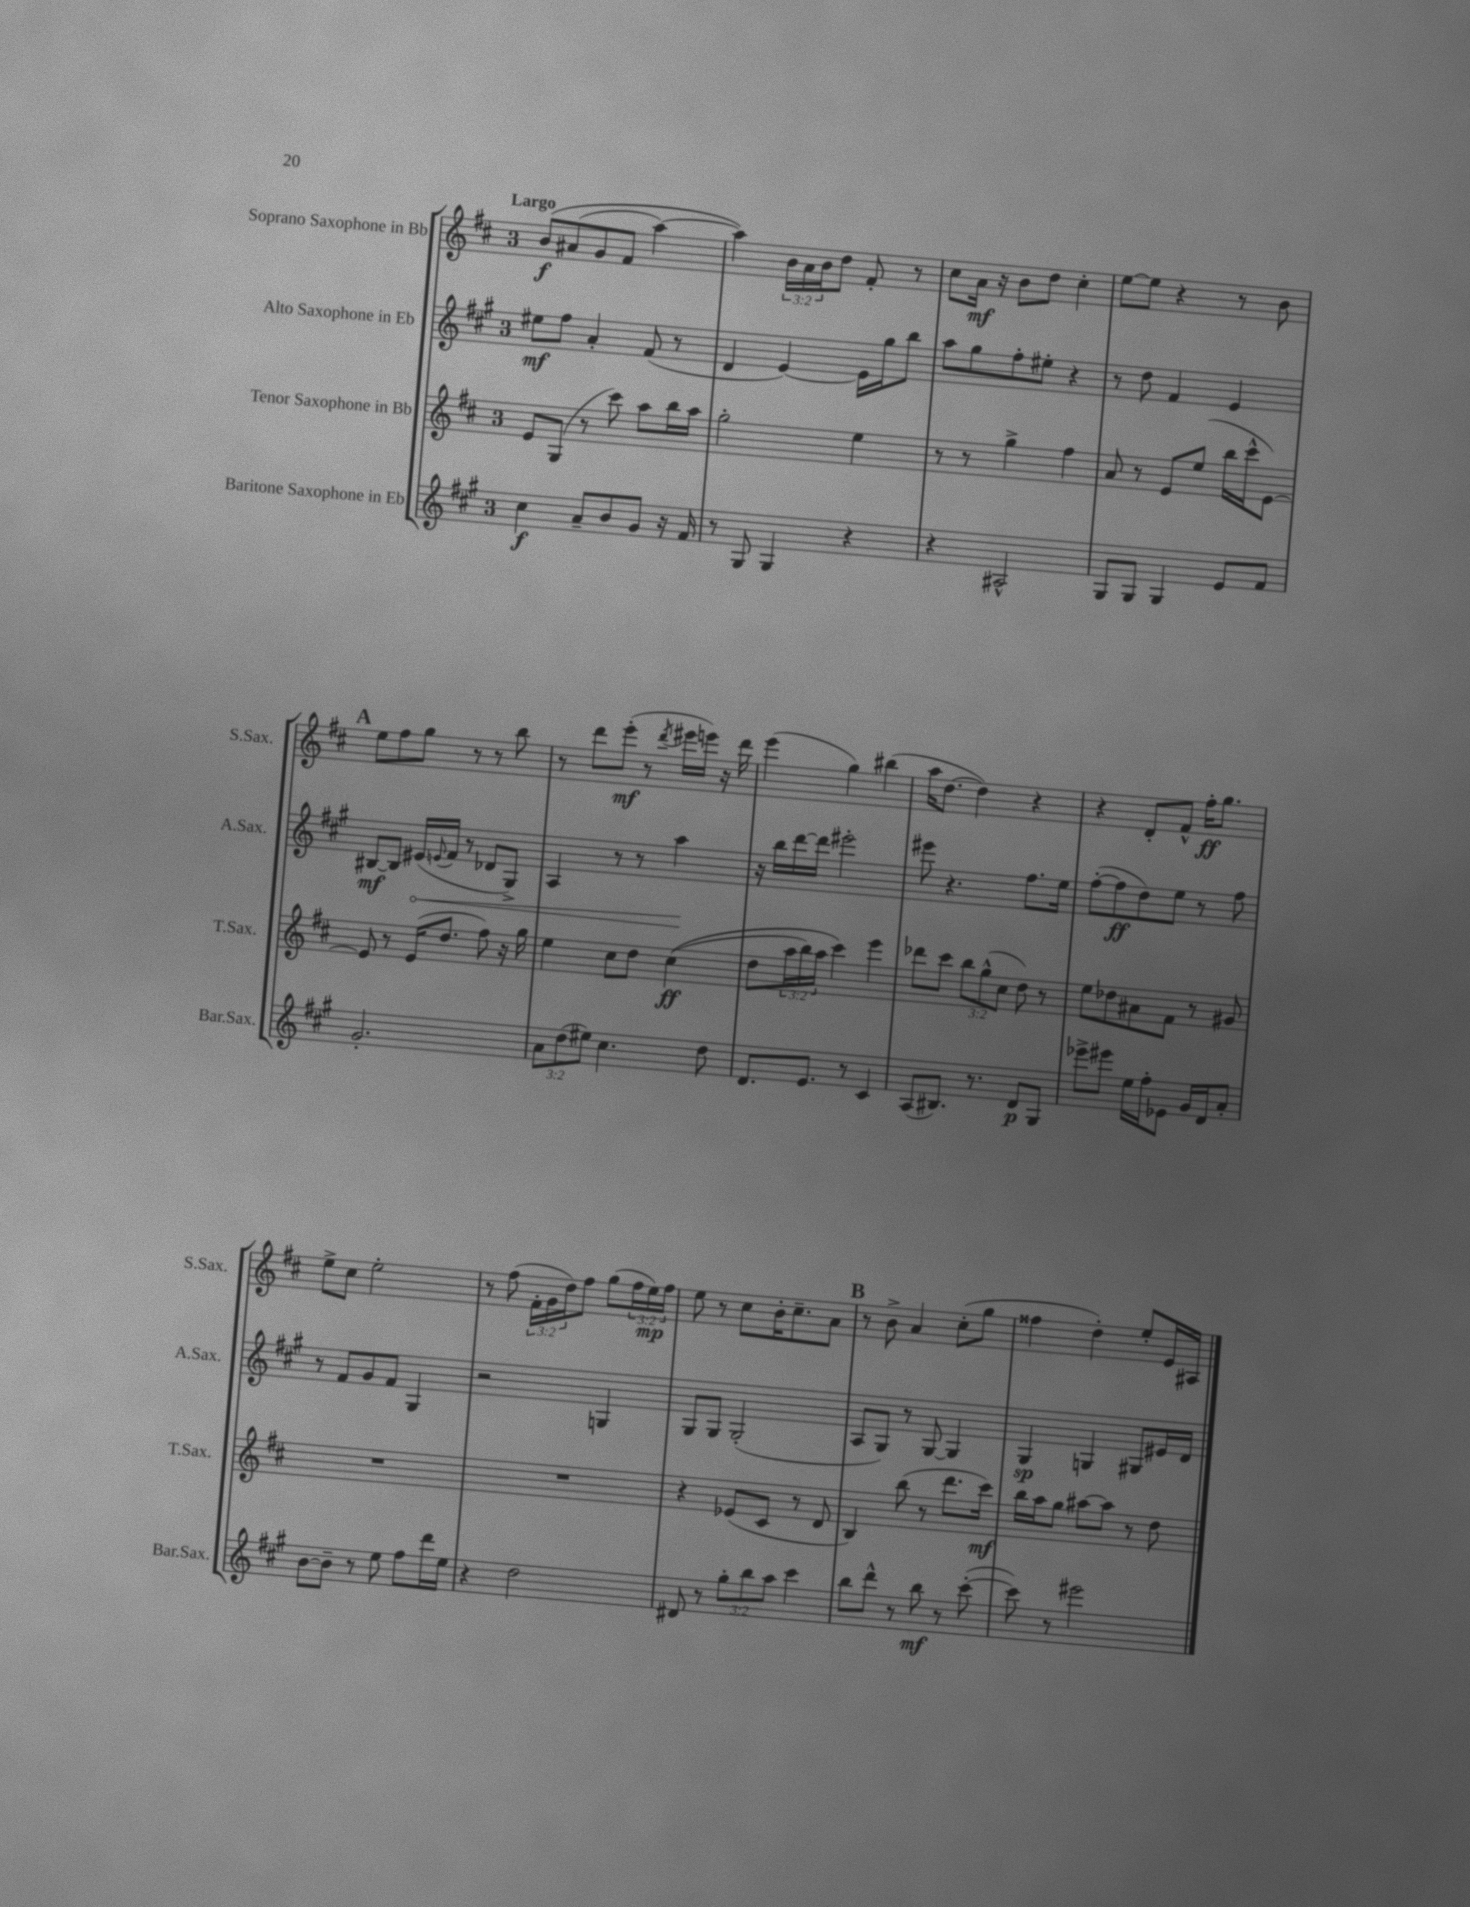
<<
\new StaffGroup <<
\new Staff = "s0" \with { instrumentName = "Soprano Saxophone in Bb" shortInstrumentName = "S.Sax." } {
    \clef treble \key d \major \once \override Staff.TimeSignature.style = #'single-digit \time 3/4 \override Staff.TupletNumber.text = #tuplet-number::calc-fraction-text \tempo "Largo"
    b'8\f\( ais'8( g'8 fis'8 a''4~) |
    a''4\) \tuplet 3/2 { b'16 a'16 b'16 } d''8 fis'8-. r8 |
    cis''8 a'16\mf r16 b'8 d''8 cis''4-. |
    e''8~ e''8 r4 r8 b'8 |
    \mark \markup { \bold "A" } e''8 fis''8 g''8 r8 r8 b''8 |
    r8 d'''8 e'''8-.\mf( r8 \acciaccatura { d'''8 } eis'''16 e'''16) r16 d'''16 |
    e'''4( g''4) bis''4( |
    a''16 d''8.~ d''4) r4 |
    r4 d'8-. fis'8-^ fis''16-.\ff g''8. |
    e''8-> cis''8 e''2-. |
    r8 fis''8( \tuplet 3/2 { fis'16-. g'16 d''16) } fis''8 g''8( \tuplet 3/2 { fis''16 e''16\mp) fis''16 } |
    e''8 r8 cis''8 b'16-. cis''8.-- a'8 |
    \mark \markup { \bold "B" } r8 b'8-> a'4 cis''8-.( g''8 |
    fisis''4 d''4-.) e''8-. e'16 ais16 \bar "|." |
}
\new Staff = "s1" \with { instrumentName = "Alto Saxophone in Eb" shortInstrumentName = "A.Sax." } {
    \clef treble \key a \major \once \override Staff.TimeSignature.style = #'single-digit \time 3/4
    eis''8\mf fis''8 a'4-. fis'8( r8 |
    d'4 e'4~) e'16 gis''16 b''8 |
    a''8 gis''8 fis''8-. eis''8-. r4 |
    r8 d''8 fis'4 e'4 |
    \mark \markup { \bold "A" } bis8~\mf bis8 \once \override Hairpin.circled-tip = ##t eis'16\<( \appoggiatura { e'8 } fis'16 r8 des'8 gis8->) |
    a4 r8 r8 a''4\! |
    r16 b''16 d'''16~ d'''16 eis'''2-. |
    eis'''8 r4. fis''8. e''16 |
    fis''8~-.( fis''8\ff d''8) e''8 r8 fis''8 |
    r8 fis'8 gis'8 fis'8 gis4 |
    r2 g4 |
    gis8 gis8 gis2-.( |
    \mark \markup { \bold "B" } a8 gis8) r8 gis8~ gis4 |
    gis4\sp g4 gis8 eis'16 d'16 \bar "|." |
}
\new Staff = "s2" \with { instrumentName = "Tenor Saxophone in Bb" shortInstrumentName = "T.Sax." } {
    \clef treble \key d \major \once \override Staff.TimeSignature.style = #'single-digit \time 3/4 \override Staff.TupletNumber.text = #tuplet-number::calc-fraction-text
    e'8 g8( r8 cis'''8) a''8 b''16 a''16 |
    g''2-. e''4 |
    r8 r8 g''4-> fis''4 |
    a'8 r8 e'8 e''8( b''16 cis'''16-^ e'8~) |
    \mark \markup { \bold "A" } e'8 r8 e'16( d''8. fis''8) r16 g''16 |
    e''4 cis''8 d''8 cis''4\ff(\( |
    d''8 \tuplet 3/2 { a''16 b''16) a''16 } cis'''4\) e'''4 |
    des'''8 cis'''8 \tuplet 3/2 { b''8 g''8-^( cis''8 } d''8) r8 |
    e''8 des''8 ais'8 fis'8 r8 gis'8 |
    R2. |
    R2. |
    r4 ees'8( cis'8 r8 d'8 |
    \mark \markup { \bold "B" } b4) b''8( r8 d'''8. cis'''16\mf) |
    b''16 a''16 g''8 ais''8~ ais''8 r8 d''8 \bar "|." |
}
\new Staff = "s3" \with { instrumentName = "Baritone Saxophone in Eb" shortInstrumentName = "Bar.Sax." } {
    \clef treble \key a \major \once \override Staff.TimeSignature.style = #'single-digit \time 3/4 \override Staff.TupletNumber.text = #tuplet-number::calc-fraction-text
    cis''4\f a'8-- b'8 gis'8 r16 fis'16 |
    r8 gis8 gis4 r4 |
    r4 ais2-^ |
    gis8 gis8 gis4 e'8 fis'8 |
    \mark \markup { \bold "A" } gis'2.-. |
    \tuplet 3/2 { a'8 d''8( eis''8) } cis''4. d''8 |
    d'8. e'8. r8 cis'4 |
    a8( bis8.) r8. d'8\p gis8 |
    ees'''8-> eis'''8 e''16 fis''16-. ees'8 gis'16 d'16 a'8-. |
    b'8~ b'8-- r8 e''8 fis''8 d'''16 e''16 |
    r4 d''2 |
    dis'8 r8 \tuplet 3/2 { gis''8-. b''8 a''8 } cis'''4 |
    \mark \markup { \bold "B" } b''8 d'''8-^ r8 b''8\mf r8 cis'''8~-.( |
    cis'''8) r8 eis'''2 \bar "|." |
}
>>
>>
\layout { \context { \Score \remove "Bar_number_engraver" } }
